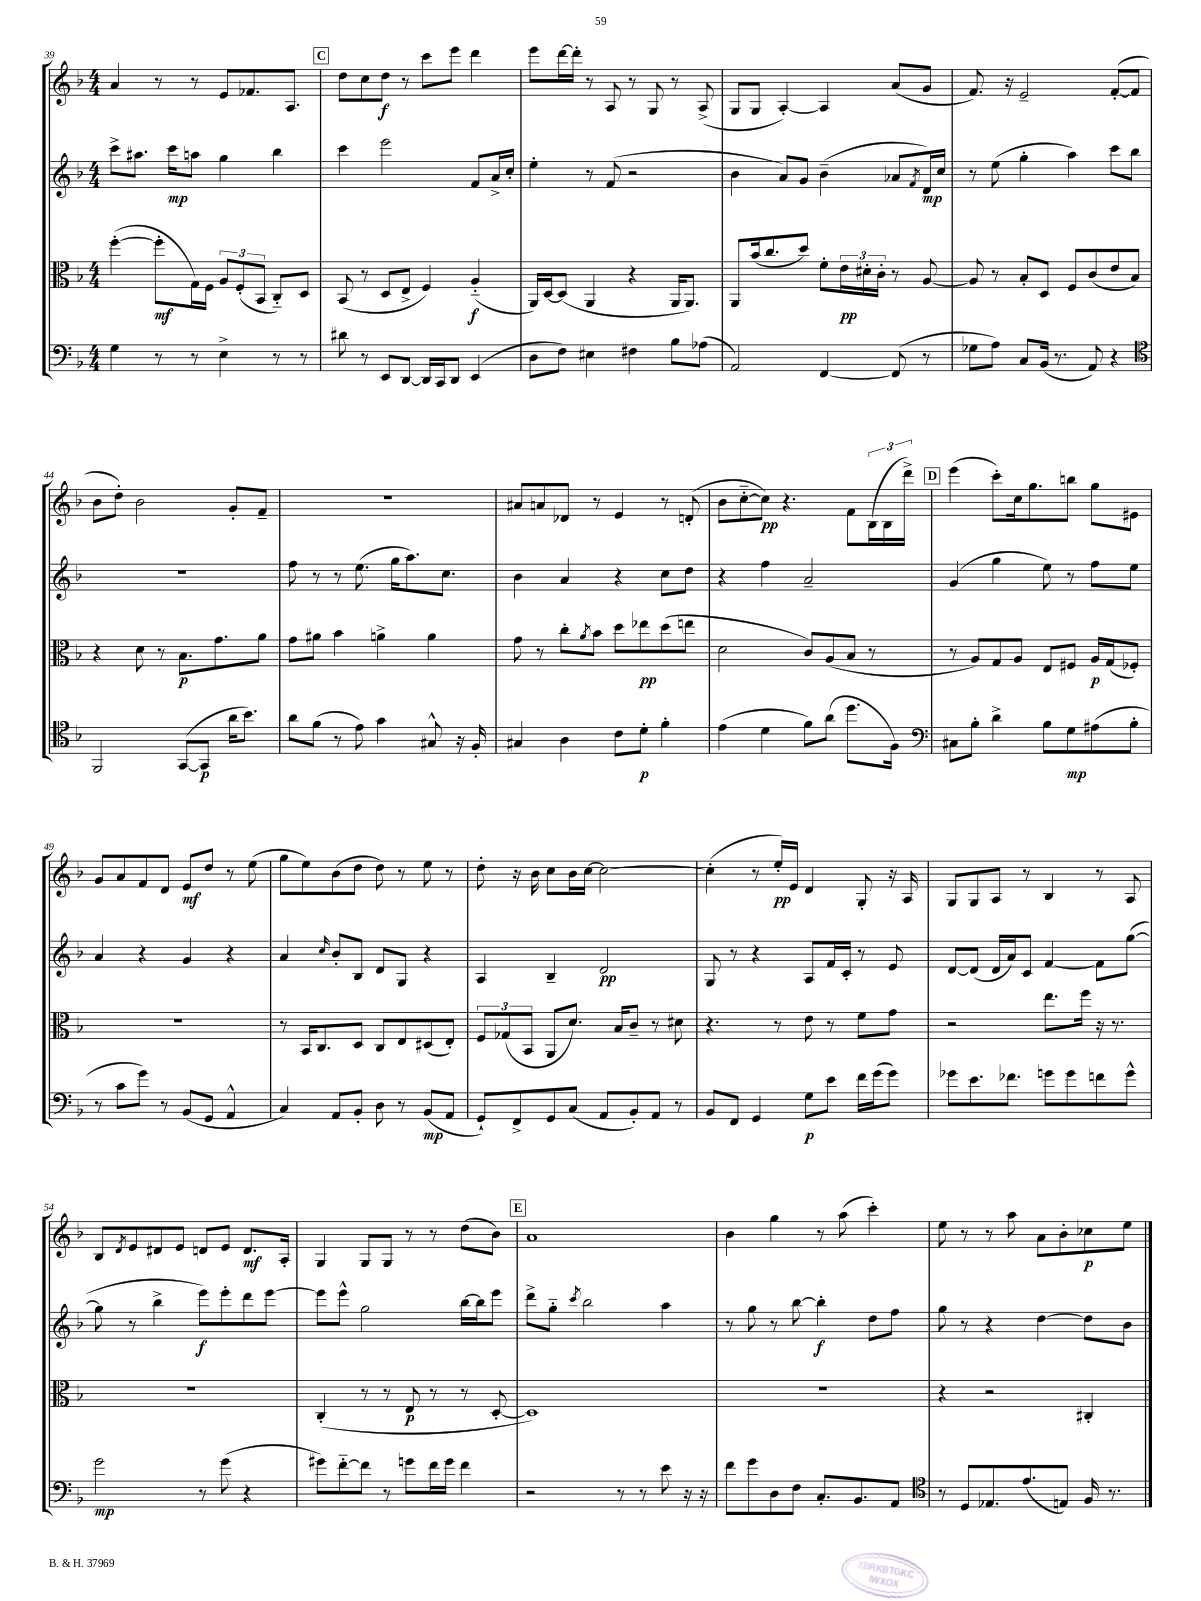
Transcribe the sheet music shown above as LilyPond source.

<<
\new StaffGroup <<
\new Staff = "s0" {
    \clef treble \key f \major \numericTimeSignature \time 4/4
    a'4 r8 r8 e'8 fes'8. a8. |
    \mark \markup { \box "C" } d''8 c''8 d''8\f r8 c'''8 e'''8 d'''4 |
    e'''8 d'''16~ d'''16-. r8 a8 r8 g8 r8 a8->( |
    g8 g8 a4~-.) a4 a'8( g'8 |
    f'8.) r16 e'2-- f'8~-.( f'8 |
    bes'8 d''8-.) bes'2 g'8-. f'8-- |
    r1 |
    ais'8 a'8 des'8 r8 e'4 r8 d'8-.( |
    bes'8 c''8~-_ c''8\pp) r4. f'8 \tuplet 3/2 { bes16( bes16 d'''16->) } |
    \mark \markup { \box "D" } e'''4( c'''8-.) c''16 g''8. b''8 g''8 eis'8 |
    g'8 a'8 f'8 d'8 e'8\mf d''8 r8 e''8( |
    g''8 e''8) bes'8( d''8 d''8) r8 e''8 r8 |
    d''8-. r16 bes'16 c''8 bes'16 c''16~ c''2~ |
    c''4-.( r8 e''16-.\pp) e'16 d'4 g8-. r16 a16 |
    g8 g8 a8 r8 bes4 r8 a8 |
    bes8 \acciaccatura { d'8 } e'8 dis'8 e'8 d'8 e'8 d'8.\mf a16-. |
    g4 g8 g8 r8 r8 d''8( bes'8) |
    \mark \markup { \box "E" } a'1 |
    bes'4 g''4 r8 a''8( c'''4-.) |
    e''8 r8 r8 a''8 a'8 bes'8-. ces''8\p e''8 \bar "|." |
}
\new Staff = "s1" {
    \clef treble \key f \major \numericTimeSignature \time 4/4
    c'''8-> ais''8. c'''16\mp a''8 g''4 bes''4 |
    \mark \markup { \box "C" } c'''4 e'''2 f'8 a'16-> c''16-. |
    e''4-. r8 f'8( r2 |
    bes'4 a'8) g'8 bes'4--( aes'8 \acciaccatura { f'8 } d'16\mp) c''16 |
    r8 e''8( g''4-. a''4) c'''8 bes''8 |
    r1 |
    f''8 r8 r8 e''8.( g''16 a''8.) c''8. |
    bes'4 a'4 r4 c''8 d''8 |
    r4 f''4 a'2-- |
    \mark \markup { \box "D" } g'4( g''4 e''8) r8 f''8 e''8 |
    a'4 r4 g'4 r4 |
    a'4 \grace { c''16 } bes'8-. bes8 d'8 g8 r4 |
    a4 bes4-- d'2\pp |
    g8 r8 r4 a8 f'16 c'16-. r8 e'8 |
    d'8~ d'8( d'16 a'16) c'8 f'4~ f'8 g''8~( |
    g''8 r8 bes''4-> e'''8\f) e'''8-. d'''8 e'''8~ |
    e'''8 e'''8-^ g''2 bes''16~ bes''16 e'''8 |
    \mark \markup { \box "E" } d'''8-> g''8-_ \acciaccatura { c'''8 } bes''2 a''4 |
    r8 g''8 r8 bes''8~ bes''4-.\f d''8 f''8 |
    g''8 r8 r4 d''4~ d''8 bes'8 \bar "|." |
}
\new Staff = "s2" {
    \clef alto \key f \major \numericTimeSignature \time 4/4
    f''4~-.( f''8-.\mf g16) f16 \tuplet 3/2 { a8 f8-.( bes,8 } c8-_) d8 |
    \mark \markup { \box "C" } bes,8( r8 d8 e8-> f4) a4-_\f( |
    a,16) d16~ d8( a,4 r4 a,16 a,8.) |
    a,8 bes'16( c''8. d''8) f'8-. \tuplet 3/2 { e'16\pp dis'16-. c'16-. } r8 a8~ |
    a8 r8 bes8-. d8 f8 c'8( e'8 bes8) |
    r4 d'8 r8 bes8.\p g'8. a'8 |
    g'8 ais'8 bes'4 a'4-> a'4 |
    g'8 r8 c''8-. \acciaccatura { a'8 } bes'8 d''8 ees''8\pp d''8( e''8 |
    d'2 c'8) a8( bes8 r8 |
    \mark \markup { \box "D" } r8 a8) g8 a8 e8 fis8 a16\p g16( fes8-.) |
    R1 |
    r8 bes,16 c8. d8 c8 e8 dis8( e8-.) |
    \tuplet 3/2 { f8 ges8( bes,8 } a,8 d'8.) bes16 c'8-- r8 dis'8 |
    r4. r8 e'8 r8 f'8 g'8 |
    r2 e''8. f''16 r16 r8. |
    R1 |
    c4-.( r8 r8 e8\p r8 r8 d8~-. |
    \mark \markup { \box "E" } d1) |
    R1 |
    r4 r2 cis4-. \bar "|." |
}
\new Staff = "s3" {
    \clef bass \key f \major \numericTimeSignature \time 4/4
    g4 r8 r8 e4-> r8 r8 |
    \mark \markup { \box "C" } dis'8 r8 e,8 d,8~ d,16 c,16 d,8 e,4( |
    d8 f8) eis4 fis4 bes8 aes8( |
    a,2) f,4~ f,8( r8 |
    ges8 a8) c8 bes,16( r8. a,8) r4 |
    \clef tenor f,2 g,8~( g,8\p a'16 bes'8.) |
    a'8 f'8( r8 e'8) g'4 gis8-^ r16 f16-. |
    gis4 a4 c'8 d'8-.\p f'4-. |
    e'4( d'4 f'8) a'8( d''8. f16) |
    \mark \markup { \box "D" } \clef bass cis8 bes8-. d'4-> bes8 g8\mp ais8( bes8-. |
    r8 c'8 g'8) r8 bes,8( g,8 a,4-^ |
    c4) a,8 bes,8-. d8 r8 bes,8\mp( a,8 |
    g,8-!) f,8-> g,8 c8( a,8 bes,8-.) a,8 r8 |
    bes,8 f,8 g,4 g8\p e'8 f'16 g'16( g'8) |
    ges'8 e'8. fes'8. g'8 g'8 f'8 g'8-^ |
    g'2\mp r8 g'8( r4 |
    gis'8) f'8~-_ f'8 r8 g'8 f'16 g'16 f'4 |
    \mark \markup { \box "E" } r2 r8 r8 e'8 r16 r16 |
    f'8 g'8 d8 f8 c8.-. bes,8. a,8 |
    \clef tenor r8 d8 ees8. e'8.( e8) f16 r8. \bar "|." |
}
>>
>>
\layout { \context { \Score currentBarNumber = #39 } }
